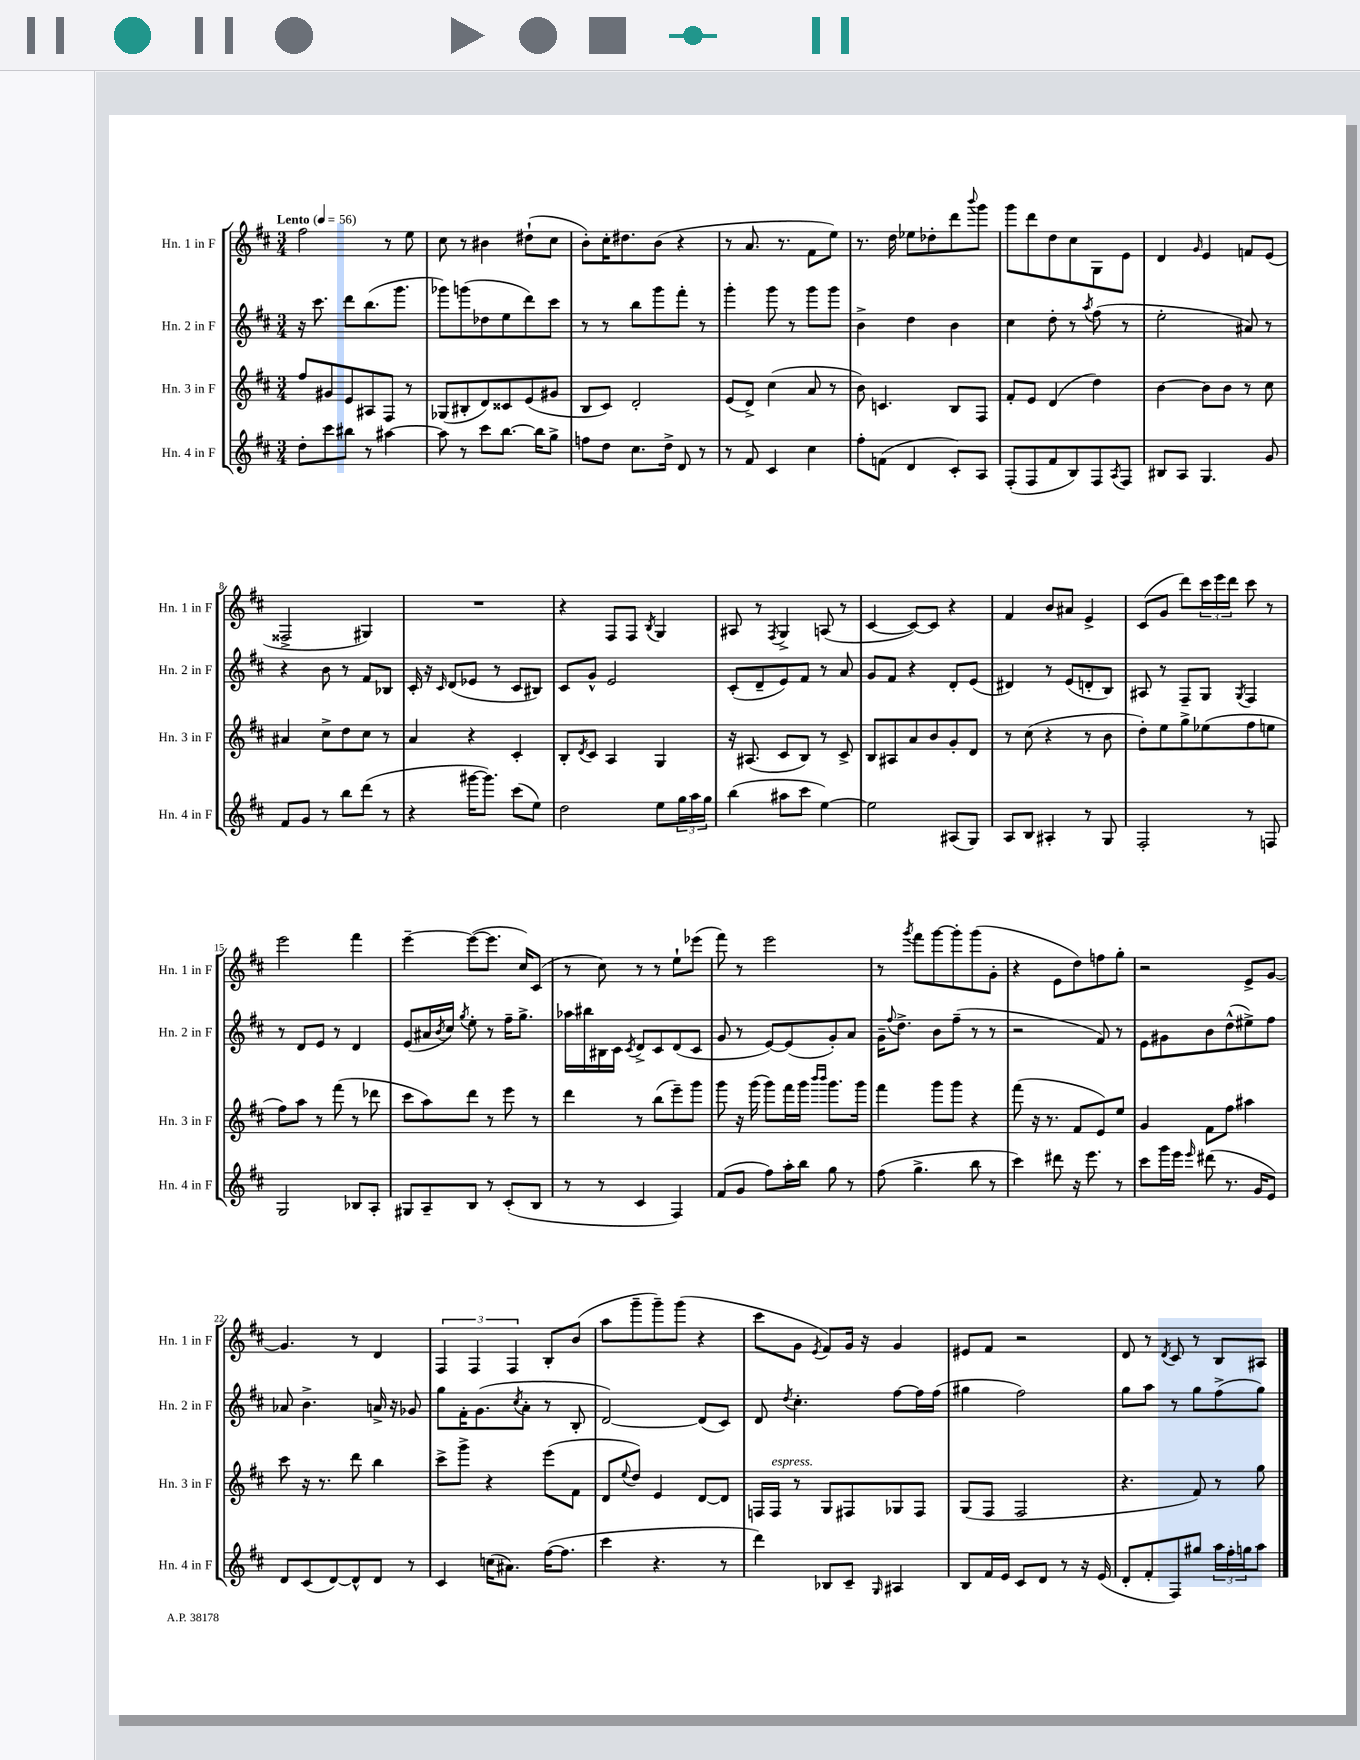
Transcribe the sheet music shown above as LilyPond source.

<<
\new StaffGroup <<
\new Staff = "s0" \with { instrumentName = "Hn. 1 in F" shortInstrumentName = "Hn. 1 in F" } {
    \clef treble \key d \major \numericTimeSignature \time 3/4 \tempo "Lento" 4 = 56
    fis''2 r8 e''8 |
    cis''8 r8 bis'4 dis''8-!( cis''8 |
    b'8-.) cis''16-. dis''8. b'8( r4 |
    r8 a'8. r8. fis'8 e''8) |
    r8. d''16 ees''8 des''8-. d'''8 \appoggiatura { b'''8 } g'''8 |
    g'''8 d'''8 d''8 cis''8 g8 e'8 |
    d'4 \grace { g'16 } e'4 f'8 e'8( |
    fisis2-> gis4) |
    R2. |
    r4 fis8 fis8 \acciaccatura { b8 } g4 |
    ais8 r8 \acciaccatura { fis8 } g4-> a8( r8 |
    cis'4~ cis'8~) cis'8 r4 |
    fis'4 b'8 ais'8 e'4-> |
    cis'8( g'8 d'''8) \tuplet 3/2 { cis'''16 e'''16 d'''16 } cis'''8 r8 |
    e'''2 fis'''4 |
    e'''4~-- e'''8~( e'''8. cis''16) cis'8( |
    r8 cis''8) r8 r8 e''8-! ees'''8( |
    fis'''8) r8 e'''2 |
    r8 \acciaccatura { g'''8 } fis'''8 g'''8~ g'''8-. g'''8( g'8-. |
    r4 e'8 d''8) f''8 g''8-. |
    r2 e'8-> g'8~ |
    g'4. r8 d'4 |
    \tuplet 3/2 { fis4 fis4 fis4 } b8-. b'8( |
    a''8 g'''8-- g'''8--) g'''8( r4 |
    cis'''8 g'8 \acciaccatura { e'8 } fis'8) g'16 r16 g'4 |
    eis'8 fis'8 r2 |
    d'8 r8 \acciaccatura { d'8 } cis'8 r8 b8 ais8 \bar "|." |
}
\new Staff = "s1" \with { instrumentName = "Hn. 2 in F" shortInstrumentName = "Hn. 2 in F" } {
    \clef treble \key d \major \numericTimeSignature \time 3/4
    r16 cis'''8. d'''8 b''8.( g'''8. |
    ges'''8) g'''8( des''8 e''8 d'''8) cis'''8 |
    r8 r8 b''8 g'''8 fis'''8-. r8 |
    g'''4-. g'''8 r8 g'''8 g'''8 |
    b'4-> d''4 b'4 |
    cis''4 d''8-. r8 \acciaccatura { a''8 } fis''8( r8 |
    e''2-. ais'8) r8 |
    r4 b'8 r8 fis'8 bes8 |
    cis'16-. r16 \grace { cis'16 } d'8( ees'8 r8 cis'8 bis8) |
    cis'8 g'8-^ e'2 |
    cis'8-.( d'8-- e'8) fis'8 r8 a'8 |
    g'8 fis'8 r4 d'8-. e'8( |
    dis'4) r8 e'8( d'8-. b8) |
    ais8 r8 fis8-- g8 \acciaccatura { g8 } fis4 |
    r8 d'8 e'8 r8 d'4 |
    e'8( ais'16 \acciaccatura { b'8 } cis''16) \acciaccatura { g''8 } e''8-. r8 fis''16-- g''8.-> |
    aes''16 bis''16 bis16 cis'16 \acciaccatura { cis'8 } d'8-> cis'8 d'8( cis'8 |
    g'8 r8 e'8~) e'8( g'8-.) a'8 |
    g'16-- \appoggiatura { fis''8 } d''8.-> b'8 fis''8--( r8 r8 |
    r2 fis'8) r8 |
    e'8 gis'8 b'8 d''8-^( eis''8->) fis''8 |
    aes'8 b'4.-> a'16-> r16 ges'8 |
    g''8 fis'16-. g'8.( \acciaccatura { cis''8 } a'8-. r8 b8-. |
    d'2~) d'8( cis'8) |
    d'8 \acciaccatura { d''8 } cis''4.-. fis''8~ fis''16 fis''16( |
    gis''4 fis''2) |
    g''8 a''8 r8 g''8 fis''8->( g''8) \bar "|." |
}
\new Staff = "s2" \with { instrumentName = "Hn. 3 in F" shortInstrumentName = "Hn. 3 in F" } {
    \clef treble \key d \major \numericTimeSignature \time 3/4
    fis''8 gis'8 e'8 ais8 fis8 r8 |
    ges8( bis8-. d'8) cisis'8 e'8( gis'8 |
    b8 cis'8) d'2-. |
    e'8( d'8->) cis''4( a'8 r8 |
    b'8) c'4. b8 fis8 |
    fis'8-. e'8 d'4( d''4) |
    b'4~ b'8 b'8 r8 cis''8 |
    ais'4 cis''8-> d''8 cis''8 r8 |
    a'4 r4 cis'4-. |
    b8-. \acciaccatura { d'8 } cis'8 a4 g4 |
    r16 ais8.( cis'8 b8) r8 cis'8-> |
    b8 ais8 a'8 b'8 g'8-. d'8 |
    r8 cis''8( r4 r8 b'8 |
    d''8-.) e''8 g''8-> ees''8( fis''8 e''8 |
    fis''8) a''8 r8 fis'''8( r8 des'''8 |
    cis'''8 a''8) d'''8 r8 e'''8 r8 |
    d'''4 r8 b''8( e'''8--) g'''8 |
    g'''8 r16 g'''16( g'''8) fis'''16 g'''16 \grace { b'''16 b'''16 } g'''8. g'''16 |
    fis'''4 g'''8 g'''8 r4 |
    fis'''8( r16 r8. fis'8 e'8) e''8 |
    g'4 fis'8 fis''8 ais''4 |
    cis'''8 r16 r8. d'''8 b''4 |
    cis'''8-> g'''8-> r4 e'''8( fis'8 |
    d'8 \appoggiatura { e''8 } d''8) e'4 d'8~ d'8 |
    f16 f16^\markup { \italic "espress." } r8 g8 fis8 ges8 fis8 |
    g8( fis8 fis2 |
    r4. fis'8) r8 g''8 \bar "|." |
}
\new Staff = "s3" \with { instrumentName = "Hn. 4 in F" shortInstrumentName = "Hn. 4 in F" } {
    \clef treble \key d \major \numericTimeSignature \time 3/4
    d''8-. cis'''8 bis''8 r8 ais''4~ |
    ais''8 r8 cis'''8 b''8.~ b''16 g''8-> |
    f''8 d''8 cis''8. d''16-> d'8 r8 |
    r8 fis'8 cis'4 cis''4 |
    fis''8-. f'8( d'4 cis'8-.) a8 |
    fis8-.( fis8 fis'8 b8) fis8 \acciaccatura { a8 } fis8 |
    bis8 a8 g4. g'8 |
    fis'8 g'8 r8 b''8 d'''8( r8 |
    r4 gis'''16~ gis'''8.) cis'''8( e''8) |
    d''2 e''8 \tuplet 3/2 { g''16 a''16 g''16 } |
    b''4( ais''8 cis'''8 e''4~) |
    e''2 ais8( g8) |
    a8 b8 ais4-. r8 g8 |
    fis2-. r8 f8 |
    g2 bes8 a8-. |
    gis8 a8-- b8 r8 cis'8-.( b8 |
    r8 r8 cis'4 fis4) |
    fis'8( g'8 fis''8) a''16-. b''16 g''8 r8 |
    fis''8( g''4.-> b''8 r8 |
    cis'''4) dis'''8 r16 e'''8. r8 |
    cis'''8 g'''16 e'''16 \grace { e'''16 } dis'''8( r8. g'16 e'8) |
    d'8 cis'8( d'8~) d'8-^ d'8 r8 |
    cis'4 c''16( ais'8.) fis''16~( fis''8. |
    cis'''4 r4. r8 |
    d'''4) bes8 cis'8-- \grace { g16 } ais4 |
    b8 fis'16 e'16 cis'8 d'8 r8 r16 e'16( |
    d'8-. fis'8-. fis8) gis''8 \tuplet 3/2 { a''16 fis''16-. g''16 } a''8 \bar "|." |
}
>>
>>
